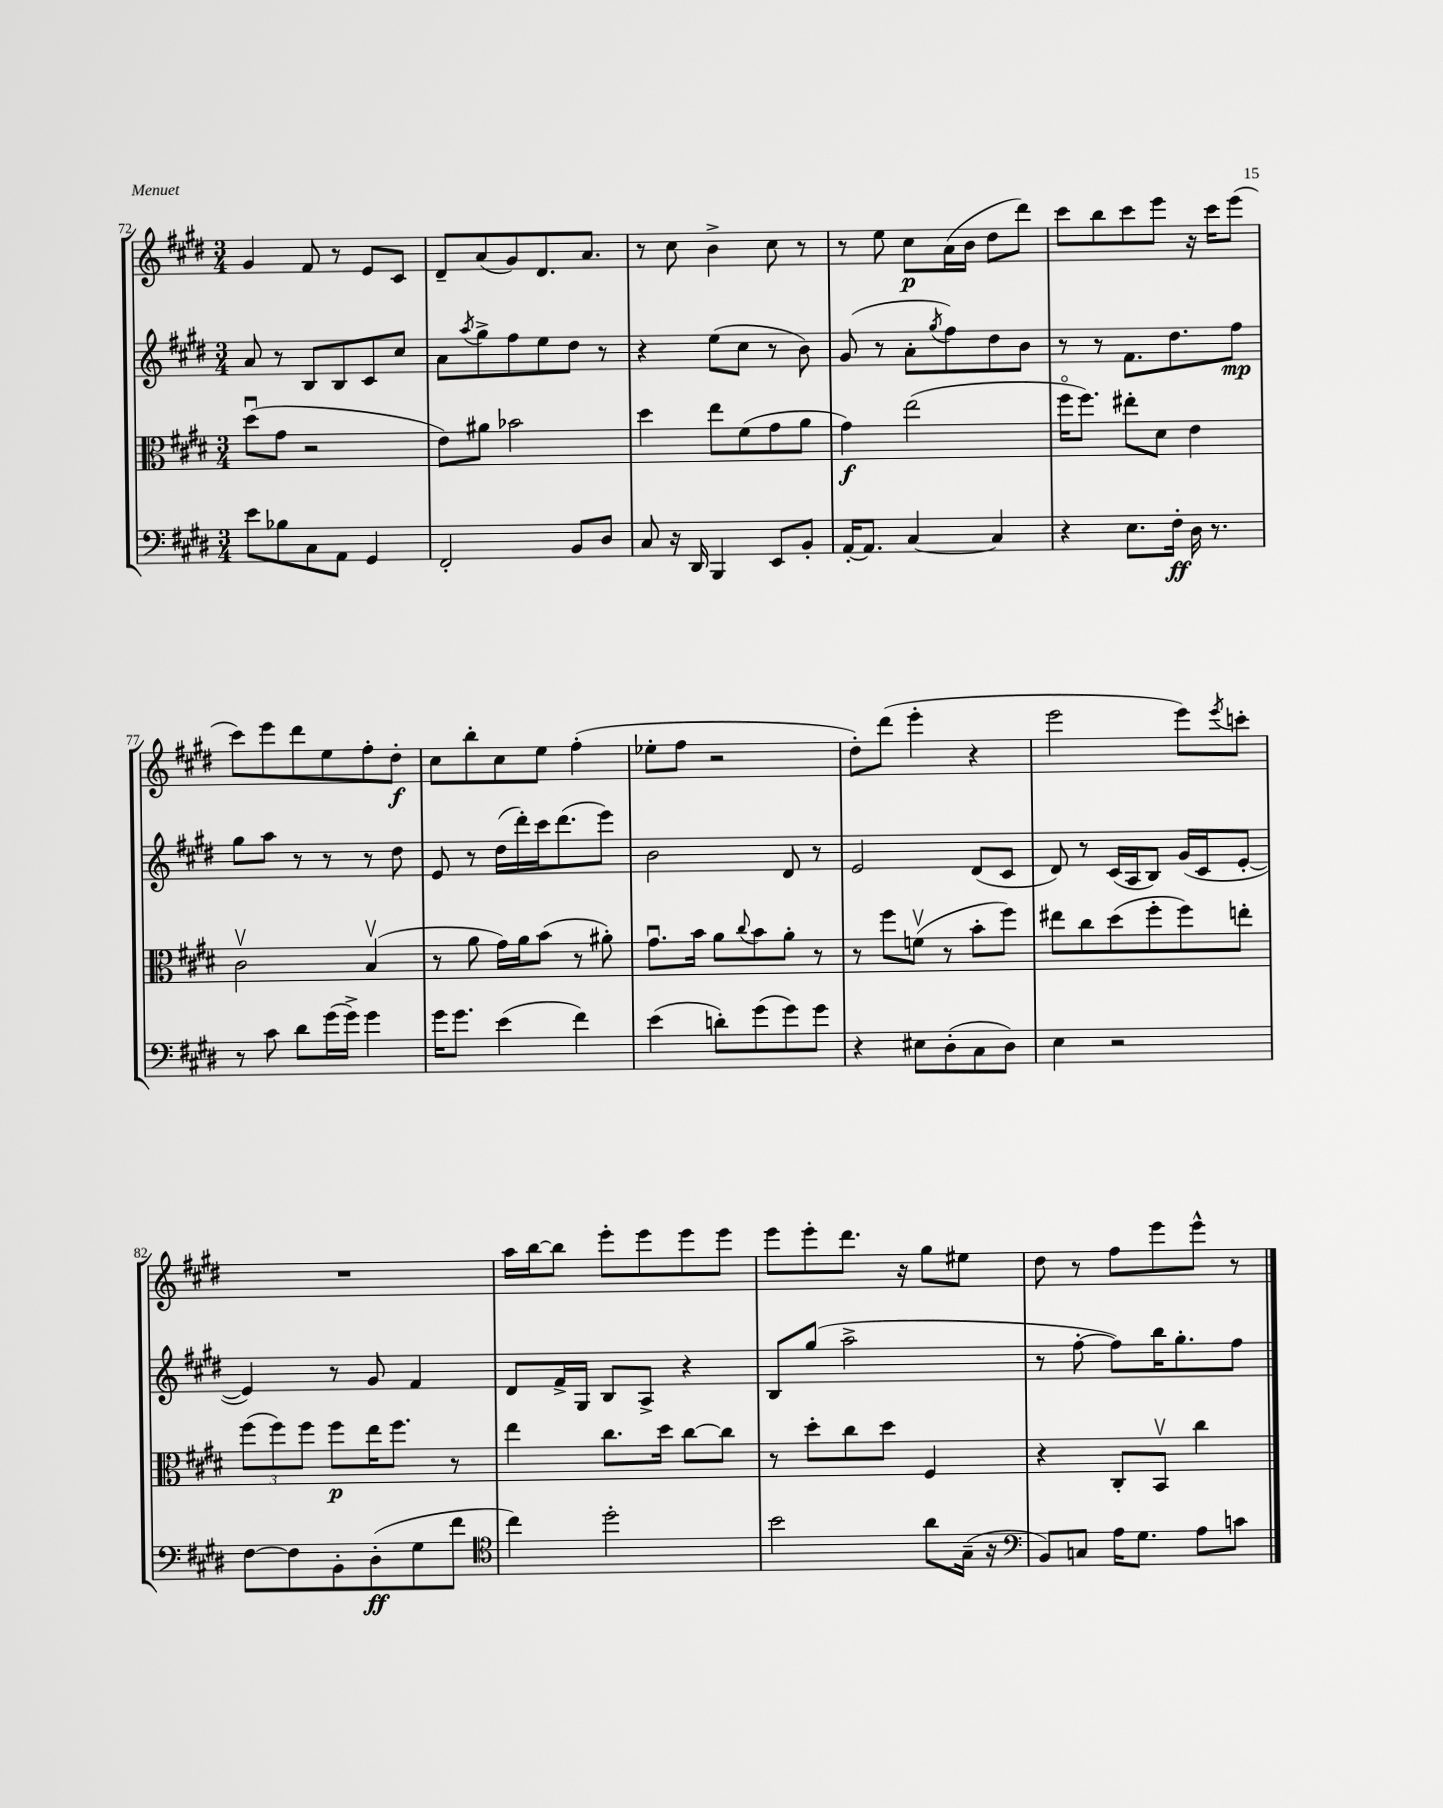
<<
\new StaffGroup <<
\new Staff = "s0" {
    \clef treble \key e \major \numericTimeSignature \time 3/4
    gis'4 fis'8 r8 e'8 cis'8 |
    dis'8-- a'8( gis'8) dis'8. a'8. |
    r8 cis''8 b'4-> cis''8 r8 |
    r8 e''8 cis''8\p a'16( b'16 dis''8 dis'''8) |
    cis'''8 b''8 cis'''8 e'''8 r16 cis'''16 e'''8( |
    cis'''8) e'''8 dis'''8 e''8 fis''8-. dis''8-.\f |
    cis''8 b''8-. cis''8 e''8 fis''4-.( |
    ees''8-. fis''8 r2 |
    dis''8-.) dis'''8( e'''4-. r4 |
    e'''2 e'''8) \acciaccatura { e'''8 } c'''8-. |
    R2. |
    a''16 b''16~ b''8 e'''8-. e'''8 e'''8 e'''8 |
    e'''8 e'''8-. dis'''8. r16 gis''8 eis''8 |
    dis''8 r8 fis''8 e'''8 e'''8-^ r8 \bar "|." |
}
\new Staff = "s1" {
    \clef treble \key e \major \numericTimeSignature \time 3/4
    a'8 r8 b8 b8 cis'8 cis''8 |
    a'8 \acciaccatura { a''8 } gis''8-> fis''8 e''8 dis''8 r8 |
    r4 e''8( cis''8 r8 b'8) |
    gis'8( r8 a'8-. \acciaccatura { gis''8 } fis''8) dis''8 b'8 |
    r8 r8 fis'8. dis''8. fis''8\mp |
    gis''8 a''8 r8 r8 r8 dis''8 |
    e'8 r8 dis''16( dis'''16-.) cis'''16 dis'''8.( e'''8) |
    b'2 dis'8 r8 |
    e'2 dis'8( cis'8 |
    dis'8) r8 cis'16( a16 b8) gis'16( cis'16 e'8~-. |
    e'4) r8 gis'8 fis'4 |
    dis'8 fis'16-> gis16 b8 a8-> r4 |
    b8 gis''8( a''2-> |
    r8 fis''8~-. fis''8) b''16 gis''8.-. fis''8 \bar "|." |
}
\new Staff = "s2" {
    \clef alto \key e \major \numericTimeSignature \time 3/4
    dis''8\downbow( gis'8 r2 |
    e'8) ais'8 bes'2 |
    dis''4 e''8 fis'8( gis'8 a'8 |
    gis'4\f) e''2( |
    fis''16\flageolet fis''8.) eis''8-. dis'8 e'4 |
    cis'2\upbow b4\upbow( |
    r8 a'8 gis'16) a'16 b'8( r8 ais'8-.) |
    gis'8.\downbow b'16 a'8 \appoggiatura { cis''8 } b'8 a'8-. r8 |
    r8 fis''8 f'8\upbow( r8 b'8-. fis''8) |
    eis''8 cis''8 dis''8( fis''8-. fis''8) e''8-. |
    \tuplet 3/2 { fis''8( fis''8) fis''8 } fis''8\p e''16 fis''8. r8 |
    e''4 cis''8. dis''16 cis''8~ cis''8 |
    r8 dis''8-. cis''8 dis''8 fis4 |
    r4 cis8-. b,8\upbow cis''4 \bar "|." |
}
\new Staff = "s3" {
    \clef bass \key e \major \numericTimeSignature \time 3/4
    e'8 bes8 cis8 a,8 gis,4 |
    fis,2-. b,8 dis8 |
    cis8 r16 dis,16 b,,4 e,8 b,8-. |
    a,16~-. a,8. cis4~ cis4 |
    r4 e8. fis16-.\ff dis16 r8. |
    r8 cis'8 dis'8 gis'16( gis'16->) gis'4 |
    gis'16 gis'8. e'4( fis'4) |
    e'4( d'8-.) gis'8( gis'8) gis'8 |
    r4 eis8 dis8-.( cis8 dis8) |
    e4 r2 |
    fis8~ fis8 b,8-. dis8-.\ff( gis8 fis'8 |
    \clef tenor cis''4) dis''2-. |
    b'2 a'8 gis16--( r16 |
    \clef bass b,8) c8 a16 gis8. a8 c'8 \bar "|." |
}
>>
>>
\layout { \context { \Score currentBarNumber = #72 } }
